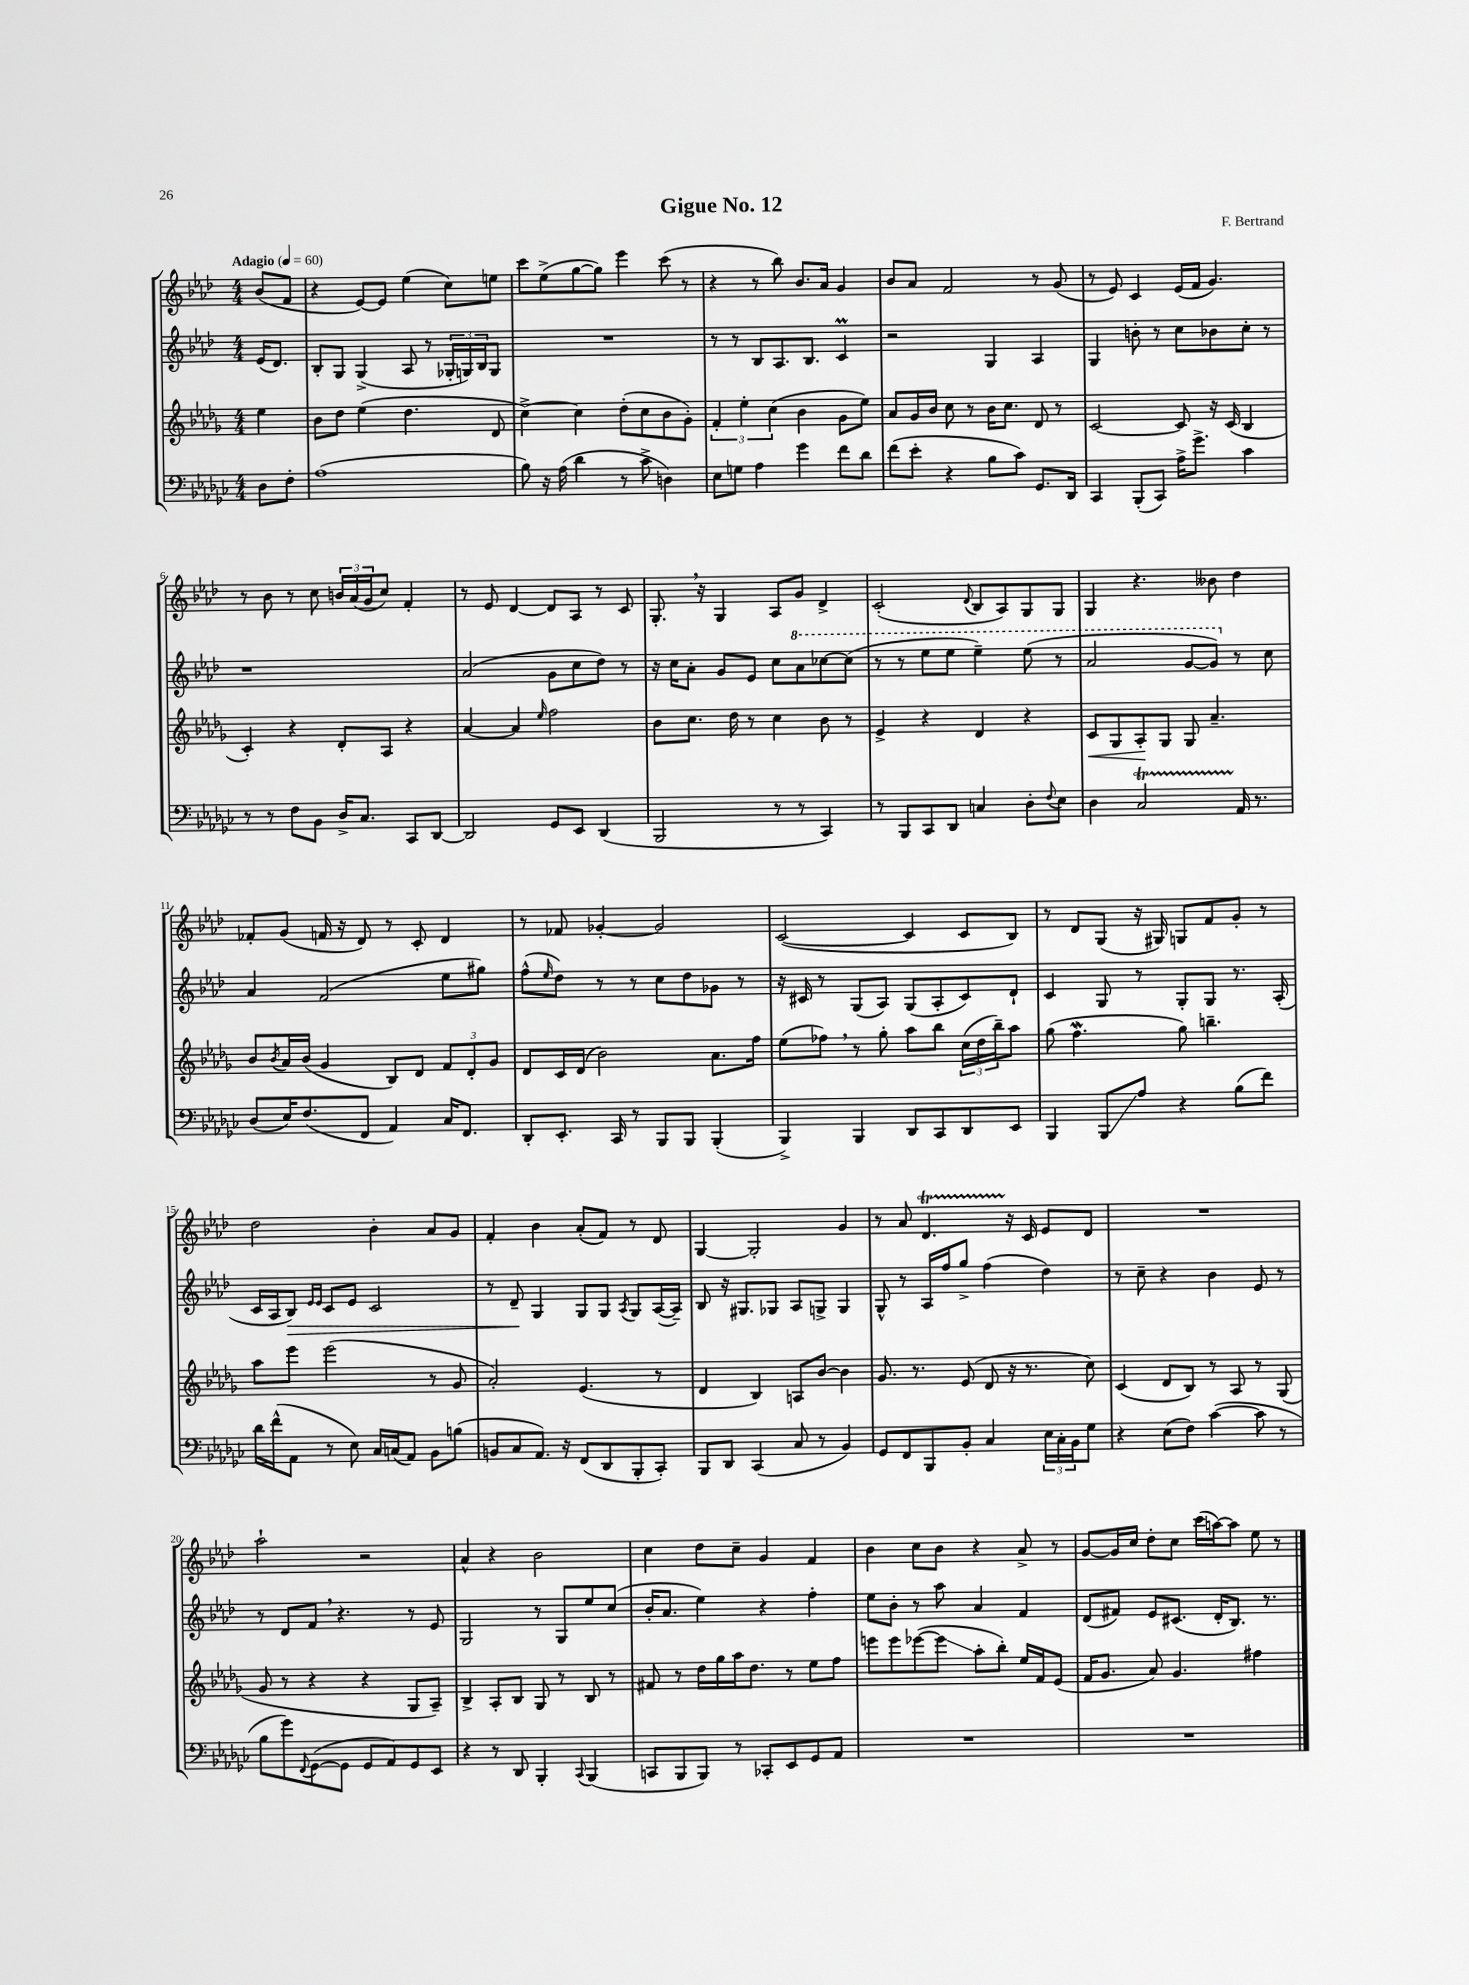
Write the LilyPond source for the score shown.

\header { title = "Gigue No. 12" composer = "F. Bertrand" }
<<
\new StaffGroup <<
\new Staff = "s0" {
    \clef treble \key aes \major \numericTimeSignature \time 4/4 \partial 4 \tempo "Adagio" 4 = 60
    bes'8( f'8 |
    r4 ees'8~) ees'8 ees''4( c''8) e''8 |
    c'''8 ees''8->( g''8~ g''8) ees'''4 c'''8( r8 |
    r4 r8 bes''8) bes'8. aes'16 g'4 |
    bes'8 aes'8 f'2 r8 g'8( |
    r8 ees'8) c'4 ees'16( f'16 g'4.) |
    r8 bes'8 r8 c''8 \tuplet 3/2 { b'16 aes'16( g'16 } c''8) f'4-. |
    r8 ees'8 des'4~ des'8 aes8 r8 c'8 |
    g8.-. \breathe r16 g4 aes8 g'8 des'4-> |
    c'2-.( \appoggiatura { des'8 } bes8 aes8) g8 g8 |
    g4 r4. beses'8 des''4 |
    fes'8-. g'8( f'16 r16 des'8) r8 c'8-. des'4 |
    r8 fes'8 ges'4~-. ges'2 |
    c'2~( c'4 c'8 bes8) |
    r8 des'8 g8( r16 gis16) g8 f'8 g'8-. r8 |
    des''2 bes'4-. aes'8 g'8 |
    f'4-. bes'4 aes'8-.( f'8) r8 des'8 |
    g4~ g2-. g'4 |
    r8 aes'8 des'4.\startTrillSpan r16\stopTrillSpan c'16 ees'8 des'8 |
    R1 |
    aes''2-! r2 |
    aes'4-^ r4 bes'2 |
    c''4 des''8 c''8-- g'4 f'4 |
    bes'4 c''8 bes'8 r4 aes'8-> r8 |
    g'8~ g'16 c''16 des''8-. c''8 c'''16( a''16~) a''8 ees''8 r8 \bar "|." |
}
\new Staff = "s1" {
    \clef treble \key aes \major \numericTimeSignature \time 4/4 \partial 4
    ees'16( des'8.) |
    bes8-. g8 g4->( aes8 r8 \tuplet 3/2 { ges16-. g16) bes16 } g8 |
    R1 |
    r8 r8 bes8 aes8. bes8. c'4\prall |
    r2 g4 aes4 |
    g4 b'8-. r8 c''8 bes'8 c''8-. r8 |
    r1 |
    aes'2( g'8 c''8 des''8) r8 |
    r16 c''16 aes'8-. g'8 ees'8 c''8 \ottava #1 aes''8 ces'''8~ ces'''8( |
    r8 r8 ees'''8 ees'''8 ees'''4--) ees'''8( r8 |
    aes''2 g''8~ g''8) \ottava #0 r8 c''8 |
    aes'4 f'2( ees''8 gis''8) |
    f''8-^( \grace { ees''16 } des''8) r8 r8 c''8 des''8 ges'8 r8 |
    r16 cis'16 r8 g8( aes8) g8( aes8-. cis'8) des'8-! |
    c'4 g8 r8 g8-. g8 r8. aes16-.( |
    c'16 aes16 bes8\>) \grace { ees'16 ees'16 } c'8 ees'8 c'2 |
    r8 des'8--\! g4 g8 g8 \acciaccatura { aes8 } g8 aes16~( aes16--) |
    bes8 r16 gis8. ges8 aes8 g8-> g4 |
    g8-^ r8 aes16 f''16 g''8-> f''4( des''4) |
    r8 c''8-- r4 bes'4 ees'8 r8 |
    r8 des'8 f'8 \breathe r4. r8 ees'8 |
    g2 r8 g8 ees''8 c''8( |
    bes'16-. aes'8. ees''4) r4 f''4-. |
    ees''8 bes'8-. r8 aes''8 aes'4 f'4 |
    des'8( fis'8) ees'8 cis'8.( des'16-. bes8.) r8. \bar "|." |
}
\new Staff = "s2" {
    \clef treble \key des \major \numericTimeSignature \time 4/4 \partial 4
    ees''4 |
    bes'8 des''8 ees''4( des''4. des'8 |
    c''4~->) c''4 des''8-.( c''8 bes'8 ges'8-.) |
    \tuplet 3/2 { f'4-. ees''4-. c''4( } bes'4 ges'8 ees''8) |
    aes'8 ges'16 bes'16 c''8 r8 bes'16 c''8. des'8 r8 |
    c'2~ c'8 r16 c'16( bes4 |
    c'4-.) r4 des'8-. aes8 r4 |
    aes'4~ aes'4 \grace { ees''16 } f''2 |
    bes'8 c''8. des''16 r8 c''4 bes'8 r8 |
    ees'4-> r4 des'4 r4 |
    c'8\< ges8 aes8-.\! ges8 ges8 aes'4.-- |
    bes'8 \acciaccatura { bes'8 } aes'16 bes'16( ges'4 bes8) des'8 \tuplet 3/2 { f'8 des'8-. ges'8 } |
    des'8 c'16 des'16( bes'2) aes'8. f''16 |
    ees''8( fes''8) \breathe r8 ges''8-. aes''8 bes''8 \tuplet 3/2 { c''16( des''16 bes''16--) } aes''8 |
    ges''8( f''4.\mordent ges''8) b''4.-- |
    aes''8 ees'''8 ees'''2( r8 ges'8 |
    aes'2-.) ees'4.( r8 |
    des'4 bes4) a8 bes'8~ bes'4 |
    ges'8. r8. ees'8( des'8 r16 r8. c''8) |
    c'4( des'8 bes8) r8 aes8 r8 ges8( |
    ges'8 r8 r4 r4 ges8 aes8--) |
    bes4-> aes8-. bes8 ges8 r8 bes8 r8 |
    fis'8 r8 des''16 ges''16 aes''16 des''8. r8 ees''8 f''8 |
    e'''8 e'''8 ees'''8~( ees'''8\glissando aes''8-. bes''8-.) ees''16 f'16 ees'8( |
    f'16 ges'8. aes'8) ges'4. fis''4 \bar "|." |
}
\new Staff = "s3" {
    \clef bass \key ges \major \numericTimeSignature \time 4/4 \partial 4
    des8 f8-. |
    aes1( |
    bes8) r16 aes16( des'4 r8 ces'8-> d4) |
    ees8 g8 aes4 ges'4 f'8 des'8 |
    f'8( ees'8-. r4 bes8 ces'8) ges,8. des,16 |
    ces,4 bes,,8-.( ces,8) aes16-> ges'8.-> ces'4 |
    r8 r8 f8 bes,8 des16-> ces8. ces,8 des,8~ |
    des,2 ges,8 ees,8 des,4( |
    bes,,2 r8 r8 ces,4) |
    r8 bes,,8 ces,8 des,8 c4 des8-. \appoggiatura { f8 } ees8 |
    des4 ces2\startTrillSpan aes,16\stopTrillSpan r8. |
    des8( ees16) f8.( f,8 aes,4) ces16 f,8. |
    des,8-. ees,8.-. ces,16 r8 bes,,8 bes,,8 bes,,4-.( |
    bes,,4->) bes,,4 des,8 ces,8 des,8 ees,8 |
    bes,,4 bes,,8\glissando aes8 r4 bes8( f'8) |
    des'16 f'16-^( aes,8 r8 ees8) ces16 c16( aes,8) bes,8 b8( |
    b,8 ces8 aes,8.) r16 f,8( des,8 bes,,8-. ces,8-.) |
    bes,,8 des,8 ces,4( ces8 r8 bes,4) |
    ges,8 f,8 bes,,8 bes,8-. ces4 \tuplet 3/2 { ees16 ces16-. bes,16 } ges8 |
    r4 ees8( f8) ces'4~( ces'8 r8 |
    bes8 ges'8) \appoggiatura { f,8 } ges,8~( ges,8 ges,8 aes,8) ges,8 ees,8 |
    r4 r8 des,8 bes,,4-. \appoggiatura { ces,8 } bes,,4( |
    c,8 bes,,8 bes,,8) r8 ces,8-. ees,8 ges,8 aes,8 |
    R1 |
    R1 \bar "|." |
}
>>
>>
